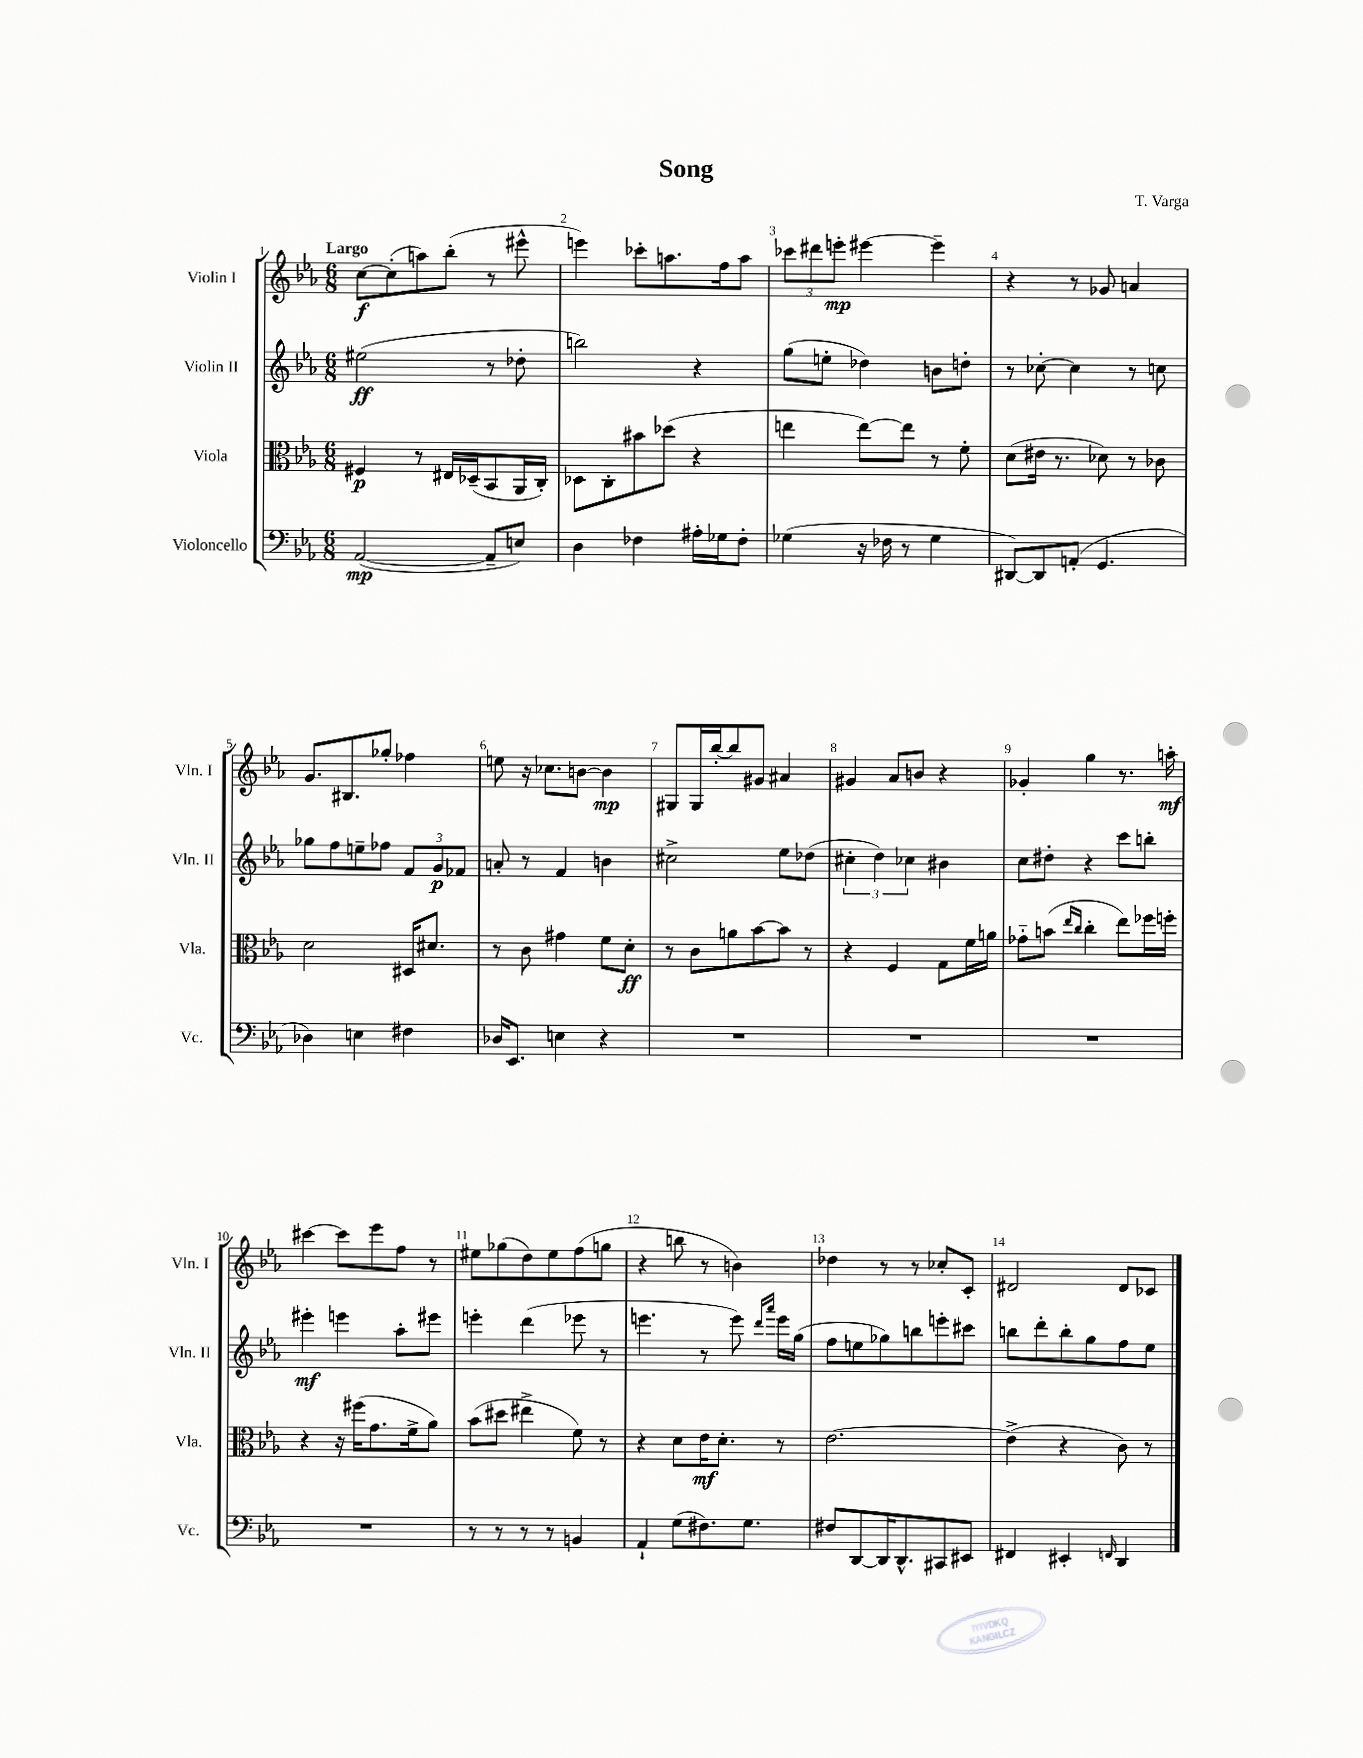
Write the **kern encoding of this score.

**kern	**kern	**kern	**kern
*staff4	*staff3	*staff2	*staff1
*clefF4	*clefC3	*clefG2	*clefG2
*k[b-e-a-]	*k[b-e-a-]	*k[b-e-a-]	*k[b-e-a-]
*M6/8	*M6/8	*M6/8	*M6/8
([2AA-	4F#	(2ee#	[8cc
.	.	.	(8cc']
.	8r	.	8aa)
.	16E#	.	(8bb-'
.	(16D-~	.	.
8AA-~]	8BB-	8r	8r
8E)	16AA-	8dd-'	8eee#^^
.	16C')	.	.
=	=	=	=
4D	8D-	2bb)	4eee)
.	8C'	.	.
4F-	8b#	.	8ccc-'
.	(8dd-	.	8.aa
16A#'	4r	4r	.
16G-	.	.	16ff
8F-'	.	.	8aa
=	=	=	=
(4G-	4ee	(8gg	12ccc-
.	.	.	12ddd#
.	.	8ee'	.
.	.	.	12eee'
16r	[8ee)	4dd-)	[4eee#
16F-	.	.	.
8r	8ee]	.	.
4G-	8r	8b	4eee#~]
.	8f'	8dd'	.
=	=	=	=
[8DD#)	(8d	8r	4r
8DD#]	16e#	[8cc-'	.
.	8.r	.	.
(8AA'	.	4cc-]	8r
4.GG	8d-)	.	8g-
.	8r	8r	4a
.	8c-	8cc	.
=	=	=	=
4D-)	2d	8gg-	8.g
.	.	8ff	.
.	.	.	8.B#
4E	.	8ee~	.
.	.	8ff-	8gg-'
4F#	16D#	12f	4ff-
.	8.d#	.	.
.	.	12g	.
.	.	12f-	.
=	=	=	=
16D-	8r	8a'	8ee
8.EE-	.	.	.
.	8c	8r	16r
.	.	.	8.cc-
4E	4g#	4f	.
.	.	.	[8b
4r	8f	4b	4b]
.	8d'	.	.
=	=	=	=
2.r	8r	2cc#^	8G#
.	8c	.	16G#
.	.	.	[16bb-'
.	8a	.	8bb-]
.	[8b-	.	8g#
.	8b-]	8ee-	4a#
.	8r	(8dd-	.
=	=	=	=
2.r	4r	6cc#'	4g#
.	.	6dd)	.
.	4F	.	8a-
.	.	6cc-	.
.	.	.	8b
.	8G	4b#	4r
.	16f	.	.
.	16a	.	.
=	=	=	=
2.r	8g-'~	8cc	4g-'
.	(8b	8dd#'	.
.	16qqee-	.	.
.	16qqcc	.	.
.	4cc'	4r	4gg
.	8ee-)	8ccc	8.r
.	16ff-	8bb'	.
.	16ff'	.	16aa'
=	=	=	=
2.r	4r	4eee#'	[4ccc#
.	16r	4eee	8ccc#]
.	(16ff#	.	.
.	8.g	.	8eee-
.	.	8aa-'	8ff
.	16f^	.	.
.	8a-)	8eee#	8r
=	=	=	=
8r	(8b-	4eee'	8ee#
8r	8dd#	.	(8gg-
8r	4ee#^	(4ddd	8dd)
8r	.	.	8ee#
4BB	8f)	8eee-	(8ff
.	8r	8r	8gg
=	=	=	=
4AA-`	4r	4.eee	4r
(8G	8d	.	8bb
8.F#)	16e-	8r	8r
.	8.d'	.	.
.	.	8eee)	4b)
8.G	.	.	.
.	.	16qqddd	.
.	.	16qqaaa-	.
.	8r	16eee	.
.	.	(16gg	.
=	=	=	=
8F#	[2.e-	8ff	4dd-
[8DD	.	8ee	.
16DD]	.	8gg-)	8r
8.DD^^	.	.	.
.	.	8bb	8r
8CC#	.	8eee'	8cc-'
8EE#	.	8ccc#	8c'
=	=	=	=
4FF#	(4e-^]	8bb	2d#
.	.	8ddd'	.
4EE#'	4r	8bb'	.
.	.	8gg	.
16qqFF	.	.	.
4DD	8c)	8ff	8d#
.	8r	8ee-	8c-
==	==	==	==
*-	*-	*-	*-
